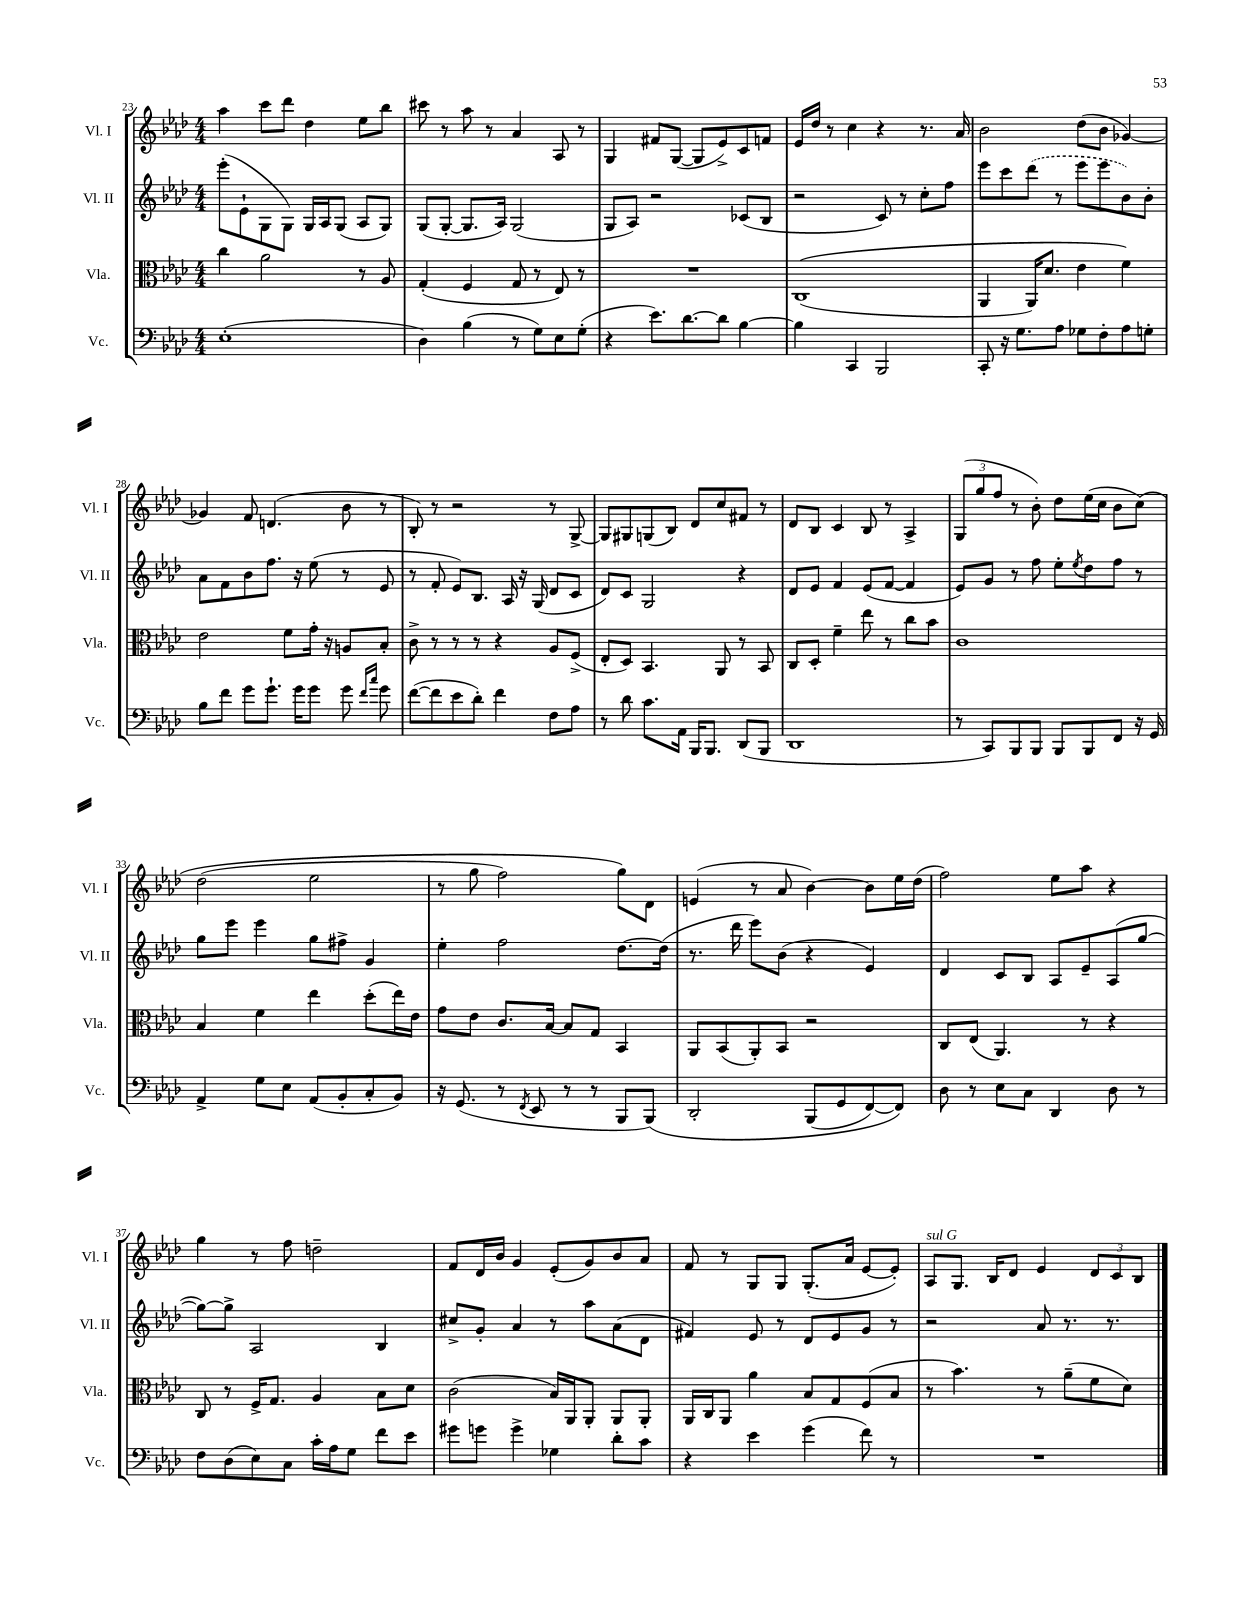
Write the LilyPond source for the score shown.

<<
\new StaffGroup <<
\new Staff = "s0" \with { instrumentName = "Vl. I" shortInstrumentName = "Vl. I" } {
    \clef treble \key aes \major \numericTimeSignature \time 4/4
    aes''4 c'''8 des'''8 des''4 ees''8 bes''8 |
    cis'''8 r8 aes''8 r8 aes'4 aes8 r8 |
    g4 fis'8 g8~( g8 ees'8->) c'8 f'8 |
    ees'16 des''16 r8 c''4 r4 r8. aes'16 |
    bes'2 des''8( bes'8 ges'4~) |
    ges'4 f'8 d'4.( bes'8 r8 |
    bes8-.) r8 r2 r8 g8~-> |
    g8 gis8 g8( bes8) des'8 c''8 fis'8 r8 |
    des'8 bes8 c'4 bes8 r8 aes4-> |
    \tuplet 3/2 { g8( g''8 f''8 } r8 bes'8-.) des''8 ees''16( c''16 bes'8 c''8)\( |
    des''2( ees''2 |
    r8 g''8 f''2) g''8\) des'8 |
    e'4( r8 aes'8 bes'4~) bes'8 ees''16 des''16( |
    f''2) ees''8 aes''8 r4 |
    g''4 r8 f''8 d''2-- |
    f'8 des'16 bes'16 g'4 ees'8-.( g'8) bes'8 aes'8 |
    f'8 r8 g8 g8 g8.-.( aes'16 ees'8~ ees'8-.) |
    aes8^\markup { \italic "sul G" } g8. bes16 des'8 ees'4 \tuplet 3/2 { des'8 c'8 bes8 } \bar "|." |
}
\new Staff = "s1" \with { instrumentName = "Vl. II" shortInstrumentName = "Vl. II" } {
    \clef treble \key aes \major \numericTimeSignature \time 4/4
    ees'''8-.( ees'8-! g8 g8) g16 aes16 g8( aes8 g8) |
    g8( g8~-. g8. aes16) g2( |
    g8 aes8) r2 ces'8( bes8 |
    r2 c'8) r8 c''8-. f''8 |
    ees'''8 c'''8 \once \slurDashed des'''8( r8 ees'''8 ees'''8 bes'8) bes'8-. |
    aes'8 f'8 bes'8 f''8. r16 ees''8( r8 ees'8 |
    r8 f'8-. ees'8) bes8. aes16 r16 g16( des'8 c'8 |
    des'8) c'8 g2 r4 |
    des'8 ees'8 f'4 ees'8( f'8~ f'4 |
    ees'8) g'8 r8 f''8 ees''8-. \acciaccatura { ees''8 } des''8 f''8 r8 |
    g''8 ees'''8 ees'''4 g''8 fis''8-> g'4 |
    ees''4-. f''2 des''8.~ des''16( |
    r8. des'''16 ees'''8) bes'8( r4 ees'4) |
    des'4 c'8 bes8 aes8 ees'8-- aes8( g''8~ |
    g''8~) g''8-> aes2 bes4 |
    cis''8-> g'8-. aes'4 r8 aes''8 aes'8( des'8 |
    fis'4) ees'8 r8 des'8 ees'8 g'8 r8 |
    r2 aes'8 r8. r8. \bar "|." |
}
\new Staff = "s2" \with { instrumentName = "Vla." shortInstrumentName = "Vla." } {
    \clef alto \key aes \major \numericTimeSignature \time 4/4
    c''4 aes'2 r8 aes8 |
    g4-.( f4 g8 r8 ees8) r8 |
    R1 |
    c1(\( |
    aes,4 aes,16) des'8. ees'4 f'4\) |
    ees'2 f'8 g'16-. r16 a8 bes8-. |
    c'8-> r8 r8 r8 r4 aes8 f8->( |
    ees8-. des8) bes,4. aes,8 r8 bes,8 |
    c8 des8-. f'4-- ees''8 r8 c''8 bes'8 |
    c'1 |
    bes4 f'4 ees''4 des''8-.( ees''16) ees'16 |
    g'8 ees'8 c'8. bes16~ bes8 g8 bes,4 |
    aes,8 bes,8( aes,8-.) bes,8 r2 |
    c8 ees8( aes,4.) r8 r4 |
    c8 r8 f16-> g8. aes4 bes8 des'8 |
    c'2( bes16) aes,16 aes,8-. aes,8 aes,8-. |
    aes,16 c16 aes,8 aes'4 bes8 g8 f8( bes8 |
    r8 bes'4.) r8 aes'8--( f'8 des'8) \bar "|." |
}
\new Staff = "s3" \with { instrumentName = "Vc." shortInstrumentName = "Vc." } {
    \clef bass \key aes \major \numericTimeSignature \time 4/4
    ees1-.( |
    des4) bes4( r8 g8) ees8 g8-.( |
    r4 ees'8.) des'8.~ des'8 bes4~ |
    bes4 c,4 bes,,2 |
    c,8-. r16 g8. aes8 ges8 f8-. aes8 g8-. |
    bes8 f'8 g'8 g'8.-! g'16 g'8 g'8 \grace { f'16 c''16 } g'8 |
    f'8~( f'8 ees'8 des'8-.) f'4 f8 aes8 |
    r8 des'8 c'8. aes,16 bes,,16 bes,,8. des,8( bes,,8 |
    des,1 |
    r8 c,8) bes,,8 bes,,8 bes,,8 bes,,8 f,8 r16 g,16 |
    aes,4-> g8 ees8 aes,8( bes,8-. c8-. bes,8) |
    r16 g,8.( r8 \acciaccatura { f,8 } ees,8 r8 r8 bes,,8 bes,,8)\( |
    des,2-. bes,,8( g,8 f,8~) f,8\) |
    des8 r8 ees8 c8 des,4 des8 r8 |
    f8 des8( ees8) c8 c'16-. aes16 g8 f'8 ees'8 |
    gis'8 g'8 g'4-> ges4 des'8-. c'8 |
    r4 ees'4 g'4( f'8) r8 |
    R1 \bar "|." |
}
>>
>>
\layout { \context { \Score currentBarNumber = #23 } }
